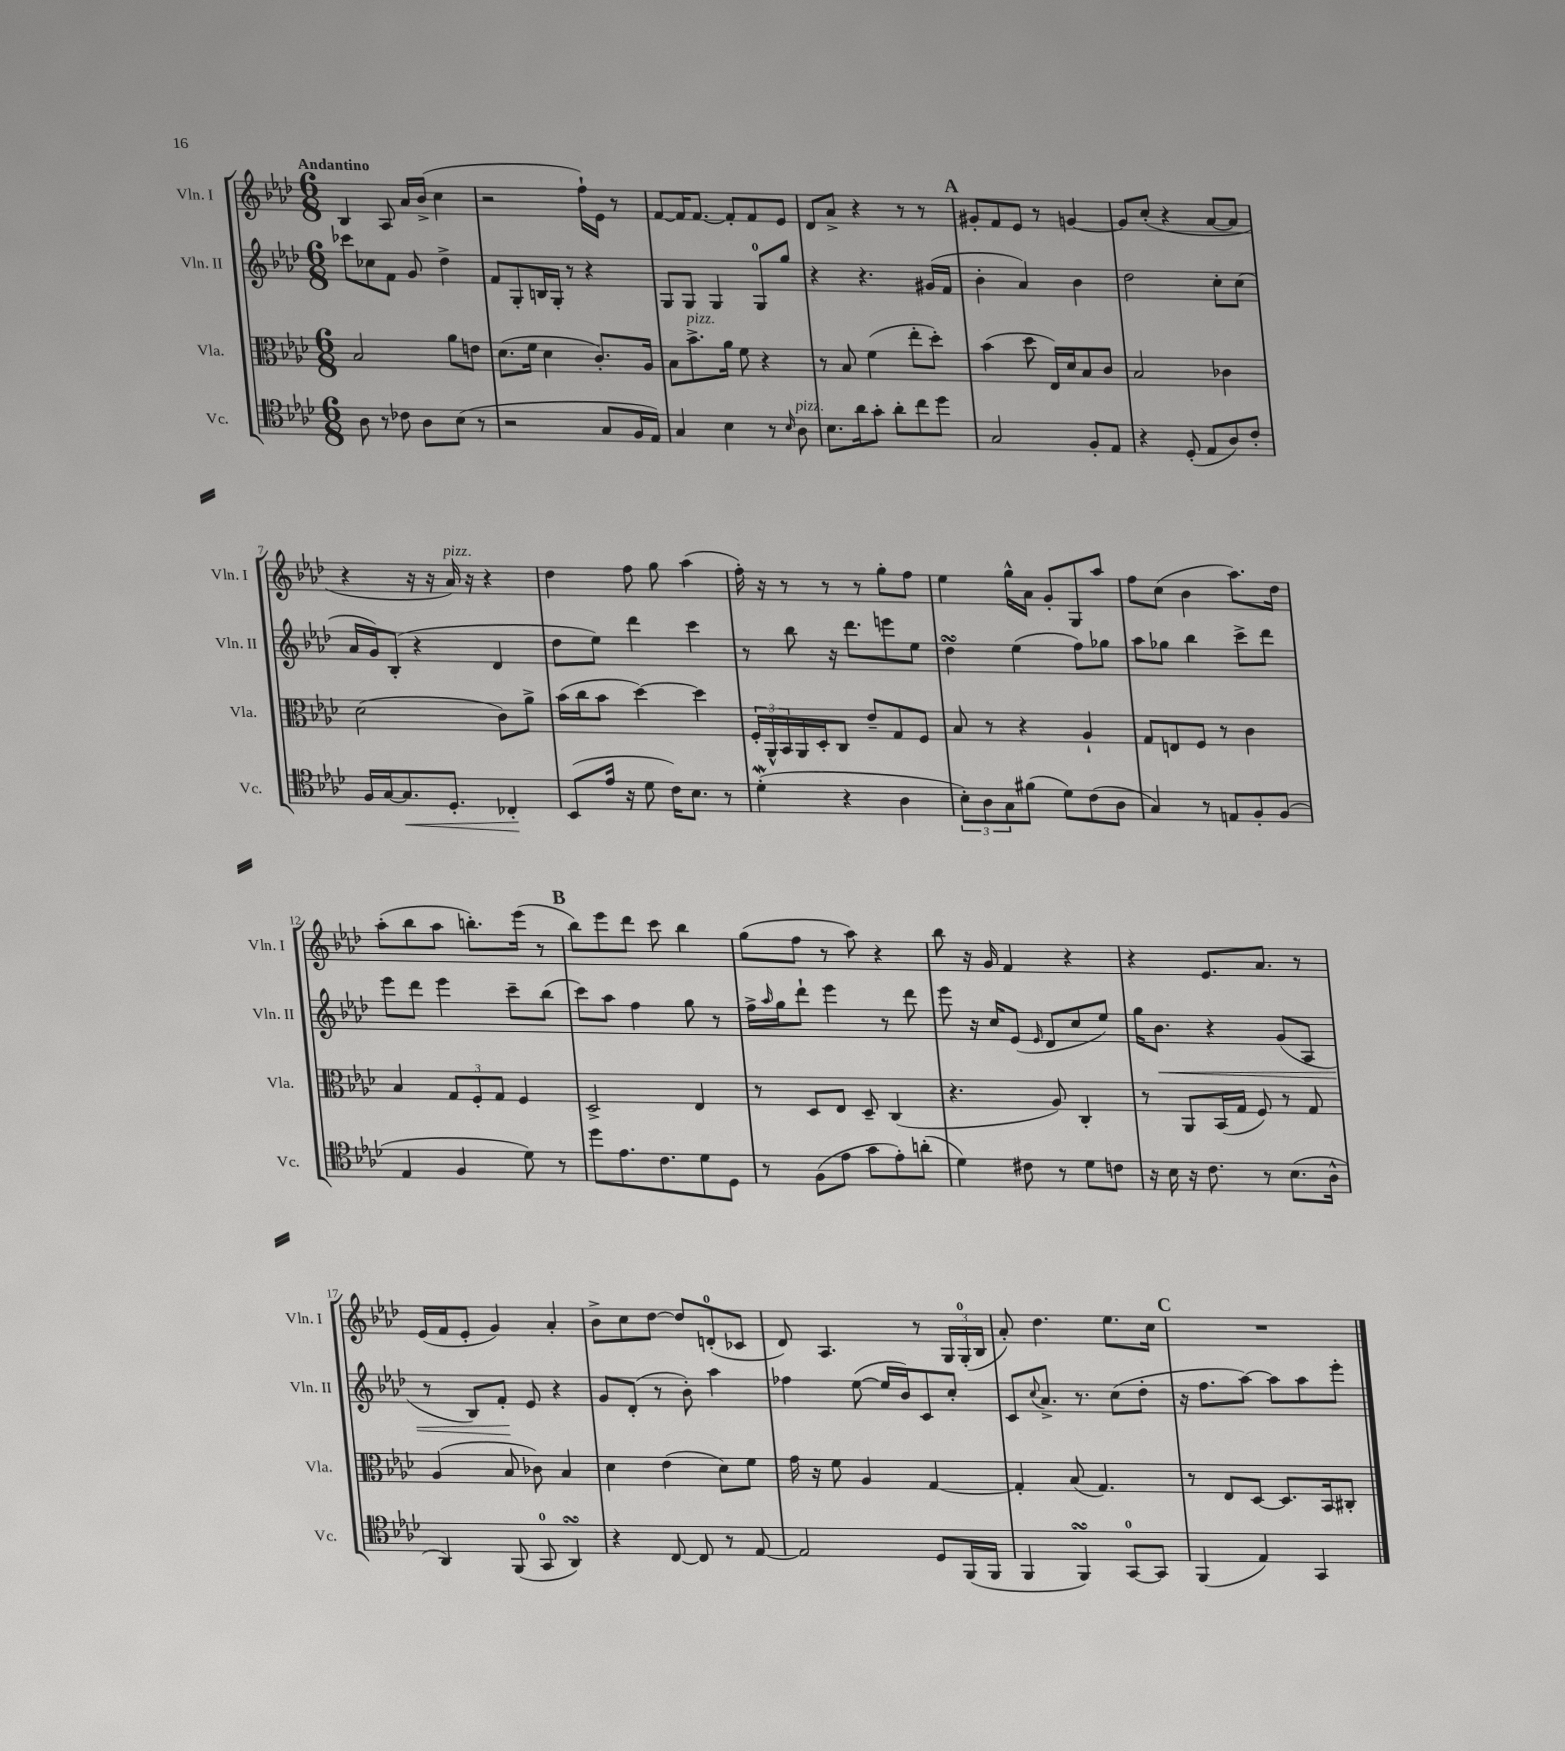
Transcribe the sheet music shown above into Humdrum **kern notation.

**kern	**dynam	**kern	**kern	**dynam	**kern
*part4	*part4	*part3	*part2	*part2	*part1
*staff4	*staff4	*staff3	*staff2	*staff2	*staff1
*I"Vc.	*	*I"Vla.	*I"Vln. II	*	*I"Vln. I
*I'Vc.	*	*I'Vla.	*I'Vln. II	*	*I'Vln. I
*clefC4	*	*clefC3	*clefG2	*	*clefG2
*k[b-e-a-d-]	*	*k[b-e-a-d-]	*k[b-e-a-d-]	*	*k[b-e-a-d-]
*M6/8	*	*M6/8	*M6/8	*	*M6/8
=1	=1	=1	=1	=1	=1
!	!	!	!	!	!LO:TX:a:B:t=Andantino
8A-\	.	2B-/	8ccc-X\L	.	4B-/
8r	.	.	8cc-X\	.	.
8c-X\	.	.	8f\J	.	8A-/
8A-\L	.	.	8g/	.	16a-/LL
.	.	.	.	.	(16b-^/JJ
(8B-\J	.	8a-\L	4dd-^\	.	4cc\
8r	.	8en\J	.	.	.
=2	=2	=2	=2	=2	=2
2r	.	(8.d-\L	8f/L	.	2r
.	.	.	8G'/	.	.
.	.	16f\Jk	.	.	.
.	.	4d-\	16Bn/L	.	.
.	.	.	16G'/JJ	.	.
.	.	.	8r	.	.
8G/L	.	8.c'/L)	4r	.	16ff`\LL)
.	.	.	.	.	16e-\JJ
16F/L	.	.	.	.	8r
16E-/JJ)	.	16A-/Jk	.	.	.
=3	=3	=3	=3	=3	=3
4G/	.	8B-\L	8G/L	.	[8f/L
!	!	!LO:TX:a:i:t=pizz.	!	!	!
.	.	8.b-^\	8G/J	.	16f/K]
.	.	.	.	.	[8.f/J
4B-\	.	.	4G/	.	.
.	.	16a-\Jk	.	.	.
.	.	8f\	.	.	8f'/L]
8r	.	4r	8G/L	.	8f/
16qqB-/	.	.	.	.	.
!LO:TX:a:i:t=pizz.	!	!	!	!	!
8A-\	.	.	8gg/J	.	8e-/J
=4	=4	=4	=4	=4	=4
8.B-\L	.	8r	4r	.	8d-/L
.	.	8B-/	.	.	8a-^/J
16a-\k	.	.	.	.	.
8g'\J	.	(4f\	4.r	.	4r
8a-'\L	.	.	.	.	.
8cc\	.	8ee-'\L	.	.	8r
8dd-\J	.	8dd-'\J)	(16g#X/LL	.	8r
.	.	.	16f/JJ	.	.
!!LO:REH:place=s1:t=A
=5	=5	=5	=5	=5	=5
2G/	.	(4b-\	4b-'\	.	8g#X'/L
.	.	.	.	.	8f/
.	.	8dd-\	4a-/)	.	8e-/J
.	.	16E-/LL)	.	.	8r
.	.	16d-/J	.	.	.
8F'/L	.	8B-/	4b-\	.	[4gn/
8E-/J	.	8c/J	.	.	.
=6	=6	=6	=6	=6	=6
4r	.	2B-/	2dd-\	.	8g/L]
.	.	.	.	.	(8cc'/J
(8D-'/	.	.	.	.	4r
8E-/L	.	.	.	.	.
8A-/)	.	4c-X\	8cc'\L	.	[8a-/L
8c'/J	.	.	(8cc\J	.	8a-/J]
!!LO:LB:g=z
=7	=7	=7	=7	=7	=7
16F/LL	.	(2d-\	16a-/LL	.	4r
[16G/J	.	.	16g/J)	.	.
!	!LO:HP:b	!	!	!	!
8.G/]	<	.	(8B-'/J	.	.
.	.	.	4r	.	16r
8.D-'/J	.	.	.	.	16r
!	!	!	!	!	!LO:TX:a:i:t=pizz.
.	.	.	.	.	16a-/)
.	.	.	.	.	16r
4C-X'/	.	8c\L)	4d-/	.	4r
.	.	8a-^\J	.	.	.
.	[	.	.	.	.
=8	=8	=8	=8	=8	=8
(8BB-/L	.	(16b-\LL	8dd-\L	.	4dd-\
.	.	16cc\J	.	.	.
16e-/Jk	.	8b-\J	8ee-\J)	.	.
16r	.	.	.	.	.
8d-\	.	[4dd-\)	4ddd-\	.	8ff\
16c\KL)	.	.	.	.	8gg\
8.B-\J	.	.	.	.	.
.	.	4dd-\]	4ccc\	.	(4aa-\
8r	.	.	.	.	.
=9	=9	=9	=9	=9	=9
(4d-w'\	.	24F'/LL	8r	.	16ff'\)
.	.	24AA-^^/	.	.	.
.	.	.	.	.	16r
.	.	24BB-/	.	.	.
.	.	16AA-/	8bb-\	.	8r
.	.	16D-'/J	.	.	.
4r	.	8C/J	16r	.	8r
.	.	.	8.ddd-\L	.	.
.	.	8e-~/L	.	.	8r
4A-\	.	8G/	8eeen\	.	8gg'\L
.	.	8F/J	8ee-\J	.	8ff\J
=10	=10	=10	=10	=10	=10
12B-'\L)	.	8B-/	4dd-sSSs\	.	4ee-\
12A-\	.	.	.	.	.
.	.	8r	.	.	.
12G\	.	.	.	.	.
(8f#X\J	.	4r	(4ee-\	.	16gg^^\LL
.	.	.	.	.	16a-\JJ
8d-\L)	.	.	.	.	8g'/L
(8c\	.	4A-`/	8ff\L)	.	8G/
8A-\J	.	.	8gg-X\J	.	8aa-/J
=11	=11	=11	=11	=11	=11
4G/)	.	8G/L	8aa-\L	.	8ff\L
.	.	8En/	8gg-X\J	.	(8cc\J
8r	.	8F/J	4bb-\	.	4b-\
8En/L	.	8r	.	.	.
8F'/	.	4c\	8ccc^\L	.	8.aa-\L)
(8F/J	.	.	8ddd-\J	.	.
.	.	.	.	.	16dd-\Jk
!!LO:LB:g=z
=12	=12	=12	=12	=12	=12
4E-/	.	4B-/	8eee-\L	.	(8aa-'\L
.	.	.	8ddd-\J	.	8bb-\
4F/	.	12G/L	4eee-\	.	8aa-\J
.	.	12F'/	.	.	.
.	.	.	.	.	8.bbn'\L)
.	.	12G/J	.	.	.
8d-\)	.	4F/	8ccc~\L	.	.
.	.	.	.	.	(16eee-\Jk
8r	.	.	(8bb-\J	.	8r
!!LO:REH:place=s1:t=B
=13	=13	=13	=13	=13	=13
8dd-\L	.	2D-^/	8ccc\L)	.	8bb-\L)
8.e-\	.	.	8aa-\J	.	8eee-\
.	.	.	4ff\	.	8ddd-\J
8.c\	.	.	.	.	.
.	.	.	.	.	8ccc\
8d-\	.	4E-/	8gg\	.	4bb-\
8D-\J	.	.	8r	.	.
=14	=14	=14	=14	=14	=14
8r	.	8r	16ff^\LL	.	(8gg\L
.	.	.	16qqaa-/	.	.
.	.	.	16gg\J	.	.
(8F\L	.	8D-/L	8ddd-`\J	.	8ff\J
8e-\J	.	8E-/J	4eee-\	.	8r
8g\L	.	8D-~/	.	.	8aa-\)
8e-'\)	.	(4C/	8r	.	4r
(8an'\J	.	.	8ddd-\	.	.
=15	=15	=15	=15	=15	=15
4d-\)	.	4.r	8eee-\	.	8bb-\
.	.	.	16r	.	16r
.	.	.	16cc/KL	.	16g/
8c#X\	.	.	(8e-/J	.	4f/
.	.	.	16qqe-/	.	.
8r	.	8A-/)	8d-/L	.	.
8d-\L	.	4C'/	8cc/	.	4r
8cn\J	.	.	8ee-/J)	.	.
=16	=16	=16	=16	=16	=16
16r	.	8r	16gg\KL	.	4r
!	!	!	!	!LO:HP:b	!
16B-\	.	.	8.b-\J	<	.
16r	.	8AA-/L	.	.	.
8.c\	.	.	.	.	.
.	.	(16BB-/L	4r	.	8.e-/L
.	.	16G/JJ	.	.	.
8r	.	8F/)	.	.	.
.	.	.	.	.	8.a-/J
(8.B-\L	.	8r	(8g/L	.	.
.	.	8G/	8A-/J	.	8r
16A-^^\Jk	.	.	.	.	.
!!LO:LB:g=z
=17	=17	=17	=17	=17	=17
4AA-/)	.	(4A-/	8r	.	(16e-/LL
.	.	.	.	.	16f/J
.	.	.	8B-/L)	.	8e-'/J
(8FF/	.	8B-/	8f'/J	.	4g/)
8GG/	.	8c-X\)	8e-/	[	.
4AA-sSSs/)	.	4B-/	4r	.	4a-'/
=18	=18	=18	=18	=18	=18
4r	.	4d-\	8g/L	.	8b-^\L
.	.	.	(8d-'/J	.	8cc\
[8C/	.	(4e-\	8r	.	[8dd-\J
8C/]	.	.	8b-'\)	.	8dd-/L]
8r	.	8d-\L)	4aa-\	.	(8dn'/
[8E-/	.	8f\J	.	.	8c-X/J
=19	=19	=19	=19	=19	=19
2E-/]	.	16g\	4ff-X\	.	8d-/)
.	.	16r	.	.	.
.	.	8f\	.	.	4.A-/
.	.	4A-/	([8ee-\	.	.
.	.	.	16ee-/LL]	.	.
.	.	.	16b-/J)	.	.
8D-/L	.	[4G/	8c/	.	8r
(16FF/L	.	.	8cc'/J	.	24G/LL
.	.	.	.	.	(24G'/
16FF/JJ	.	.	.	.	.
.	.	.	.	.	24B-/JJ
=20	=20	=20	=20	=20	=20
4FF/	.	4G'/]	8c/L	.	8a-'/)
.	.	.	8qqcc/	.	.
.	.	.	8.a-^/J	.	4.dd-\
4FFsSSS/)	.	(8B-/	.	.	.
.	.	.	8.r	.	.
.	.	4.G/)	.	.	.
[8GG/L	.	.	(8cc\L	.	8.ee-\L
8GG/J]	.	.	8dd-'\J	.	.
.	.	.	.	.	16cc\Jk
!!LO:REH:place=s1:t=C
=21	=21	=21	=21	=21	=21
(4FF/	.	8r	16r	.	2.r
.	.	.	8.ff\L	.	.
.	.	8E-/L	.	.	.
4E-/)	.	[8D-/J	[8aa-\J)	.	.
.	.	8.D-/L]	8aa-\L]	.	.
4GG/	.	.	8aa-\	.	.
.	.	16BB-/k	.	.	.
.	.	8C#X'/J	8eee-'\J	.	.
==	==	==	==	==	==
*-	*-	*-	*-	*-	*-
